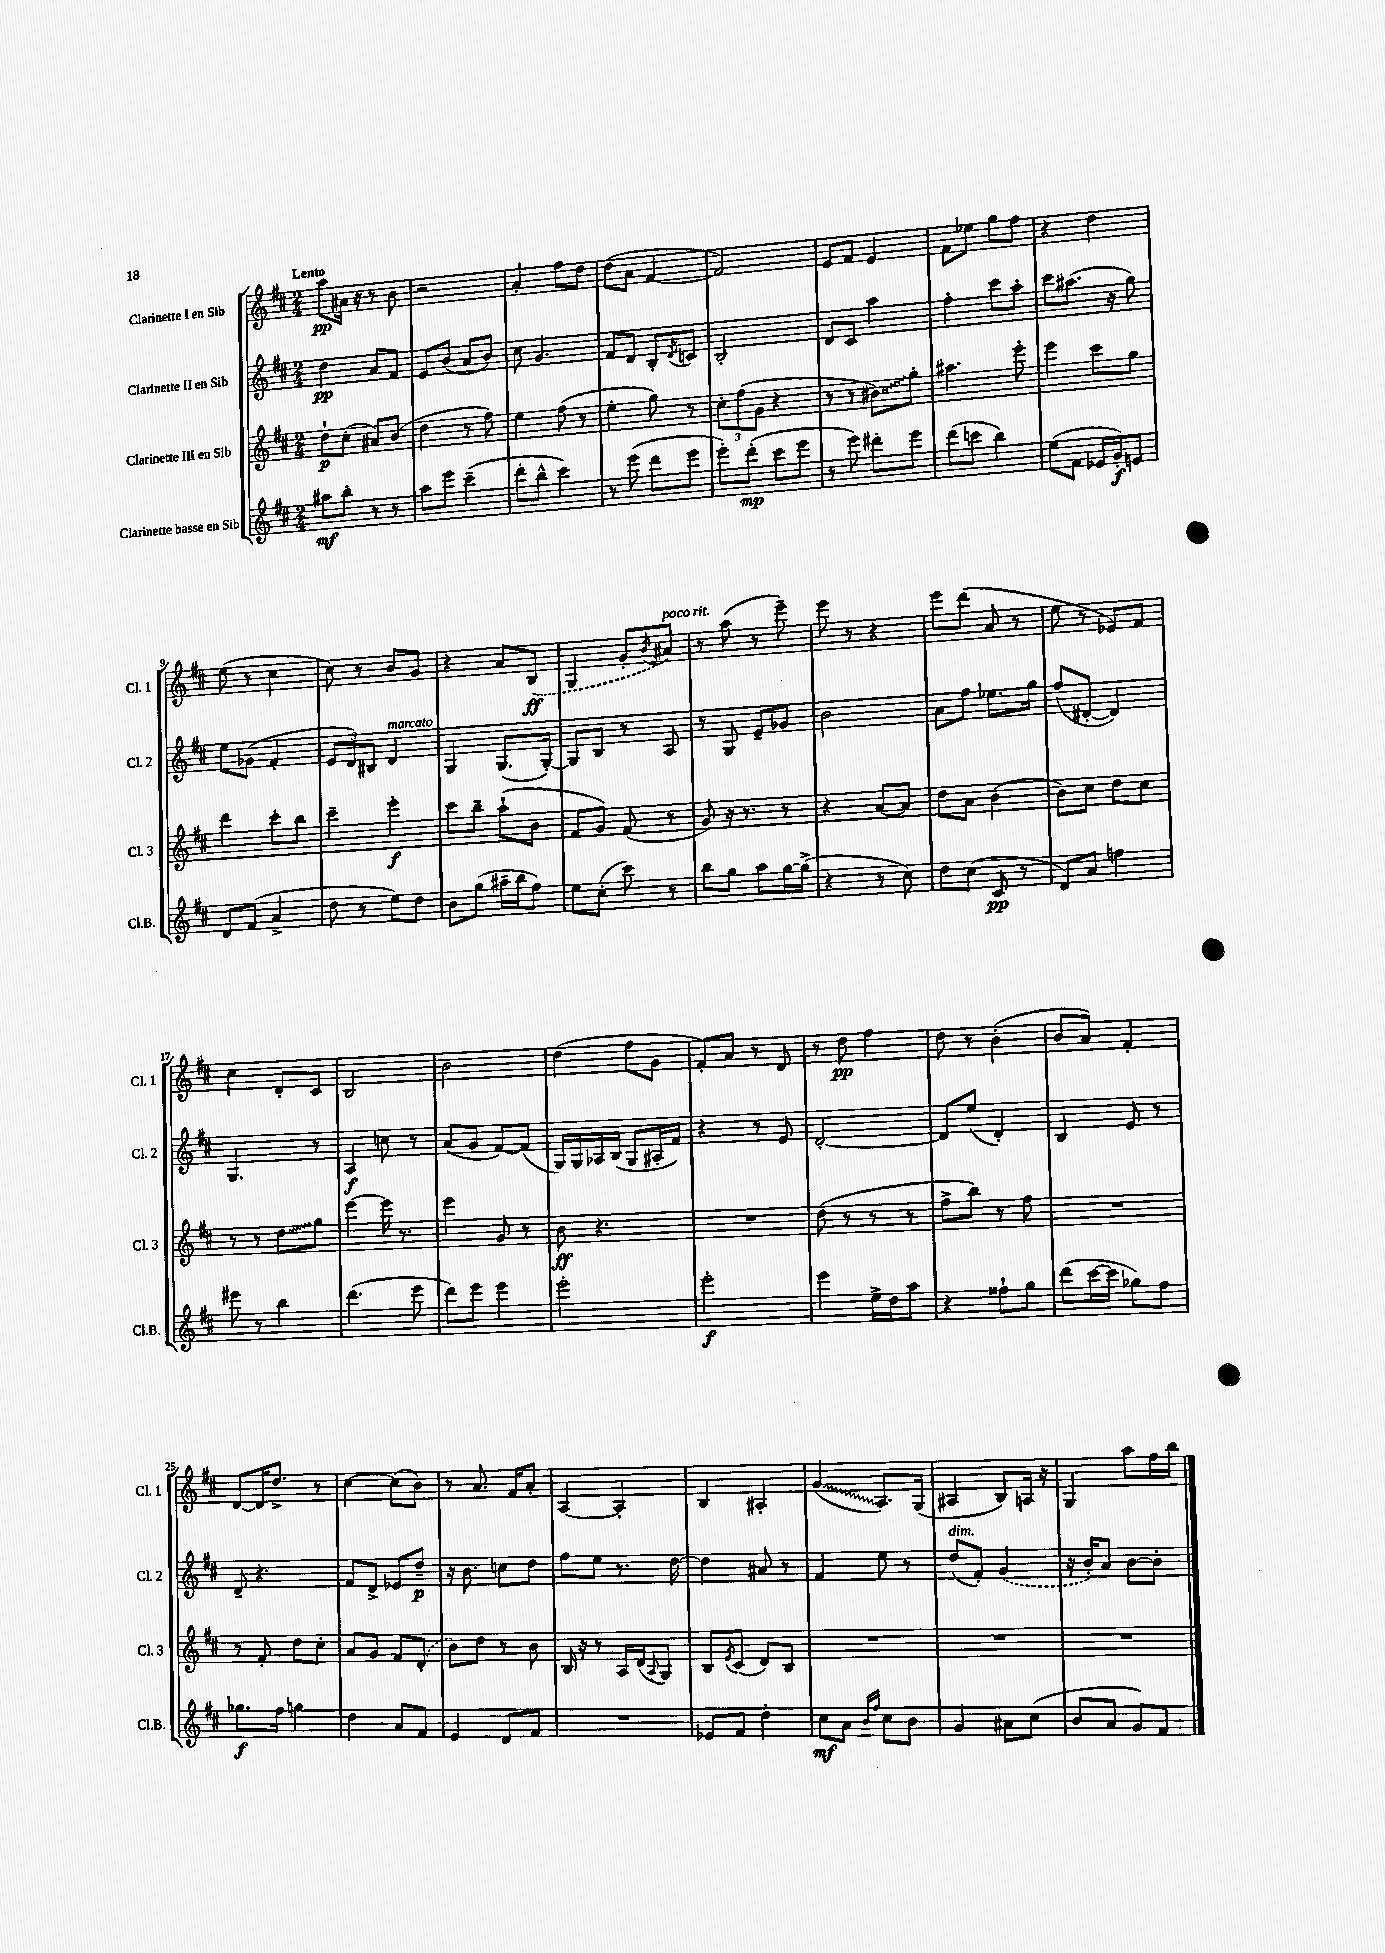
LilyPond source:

<<
\new StaffGroup <<
\new Staff = "s0" \with { instrumentName = "Clarinette I en Sib" shortInstrumentName = "Cl. 1" } {
    \clef treble \key d \major \numericTimeSignature \time 2/4 \tempo "Lento"
    a''8\pp ais'16 r16 r8 b'8 |
    r2 |
    a'4-. fis''8 d''8 |
    d''8( a'8 fis'4~ |
    fis'2) |
    e'8 fis'8 e'4 |
    fis'8 ees''8 g''8 fis''8 |
    r4 d''4 |
    e''8( r8 cis''4 |
    cis''8) r8 b'8 g'8 |
    r4 a'8 \once \slurDashed b8\ff( |
    g4 g'8-. \acciaccatura { b'8 } ais'8^\markup { \italic "poco rit." }) |
    r8 a''8( r8 e'''8--) |
    e'''8 r8 r4 |
    e'''8 d'''8( a'8 r8 |
    e''8 r8 ees'8) fis'8 |
    cis''4 d'8-. cis'8 |
    b2 |
    b'2 |
    d''4( fis''8 g'8 |
    fis'8-.) a'8 r8 d'8 |
    r8 d''8\pp fis''4 |
    d''8 r8 b'4-.( |
    b'8 a'8) fis'4-. |
    d'8~ d'16 d''8.-> r8 |
    cis''4~ cis''8( b'8) |
    r8 a'8. fis'16 a'8-. |
    a4~ a4-. |
    b4 ais4-. |
    \once \override Glissando.style = #'zigzag g'4\glissando( a8.) g16( |
    ais4 b8) a16 r16 |
    g4 a''8 fis''16 b''16 \bar "|." |
}
\new Staff = "s1" \with { instrumentName = "Clarinette II en Sib" shortInstrumentName = "Cl. 2" } {
    \clef treble \key d \major \numericTimeSignature \time 2/4
    d''4\pp a'8 fis'8 |
    e'8 b'8( a'8 b'8) |
    cis''8 g'4. |
    fis'8 d'8 b8-. \acciaccatura { d'8 } c'8 |
    b2-. |
    d'8 cis'8 a''4 |
    fis''4-. cis'''8 a''8-. |
    cis'''8 ais''8.( r16 g''8) |
    e''8 ges'8( fis'4-. |
    \tuplet 3/2 { e'8 d'8) bis8 } d'4^\markup { \italic "marcato" } |
    g4 g8.( g16~-.) |
    g8 b8 r8 a8 |
    r8 g8 e'8-- ges'8 |
    b'2 |
    a'8 fis''8 ees''8. g''16 |
    fis''8( dis'8~-. dis'4) |
    g4. r8 |
    a4\f c''8 r8 |
    a'8( g'8 fis'8~) fis'8( |
    g16) g16 aes16 b16( g8 ais16-. fis'16) |
    r4 r8 e'8 |
    d'2~-. |
    d'8 e''8( d'4-.) |
    b4 e'8 r8 |
    d'8-- r4. |
    fis'8 d'8-> ees'8 d''8--\p |
    r16 b'8. c''8 d''8 |
    fis''8 e''8 r8. d''16~ |
    d''4 ais'8 r8 |
    fis'4 e''8 r8 |
    d''8^\markup { \italic "dim." }( fis'8-.) \once \slurDashed g'4( |
    r16 b'16-.) a'8 b'8~ b'8-. \bar "|." |
}
\new Staff = "s2" \with { instrumentName = "Clarinette III en Sib" shortInstrumentName = "Cl. 3" } {
    \clef treble \key d \major \numericTimeSignature \time 2/4
    d''8-!\p cis''8-.( ais'8) b'8( |
    d''4 r8 fis''8) |
    e''4 fis''8( r8 |
    e''4-. g''8) r8 |
    \tuplet 3/2 { cis''8-. fis''8( g'8 } r4 |
    r8 r8 \once \override Glissando.style = #'zigzag bis'8\glissando) g''8-. |
    ais''4. e'''8-. |
    e'''4 cis'''8 g''8 |
    d'''4 cis'''8-. b''8 |
    cis'''4-- e'''4-.\f |
    cis'''8 b''8-- a''8-!( b'8 |
    fis'8 g'8) fis'8( r8 |
    g'8) r16 r8. r8 |
    r4 a'8~ a'8 |
    d''8 a'8 b'4( |
    b'8) cis''8 d''8 cis''8 |
    r8 r8 \once \override Glissando.style = #'zigzag d''8\glissando g''8 |
    e'''4~ e'''16 r8. |
    e'''4 g'8 r8 |
    b'8\ff r4. |
    R2 |
    d''8( r8 r8 r8 |
    fis''8-> b''8) r8 fis''8 |
    R2 |
    r8 fis'8-. d''8 cis''8-. |
    a'8 g'8 fis'8 \once \slurDashed d'8-.( |
    b'8) d''8 r8 b'8 |
    b16 r16 r8 a16 d'16( \appoggiatura { a8 } g8) |
    b8 \acciaccatura { e'8 } cis'8( d'8) b8 |
    R2 |
    R2 |
    R2 \bar "|." |
}
\new Staff = "s3" \with { instrumentName = "Clarinette basse en Sib" shortInstrumentName = "Cl.B." } {
    \clef treble \key d \major \numericTimeSignature \time 2/4
    ais''8\mf b''8-. r8 r8 |
    a''8 e'''8 cis'''4--( |
    d'''8-. b''8-^ cis'''4) |
    r8 e'''8( d'''8 e'''8 |
    e'''8-.) d'''8-.\mp( cis'''8 e'''8 |
    r8 e'''8) dis'''8-. e'''8 |
    d'''8( c'''8 b''4) |
    e''8( fis'8 ees'16 g'16-.\f) e'8 |
    d'8 fis'8( a'4-> |
    d''8 r8 e''8) d''8 |
    b'8 g''8( ais''16-- b''16 fis''8) |
    e''8 cis''8-.( cis'''8) r8 |
    b''8 g''8 a''8 g''16~ g''16->( |
    r4 r8 cis''8) |
    d''8 cis''8( cis'8\pp r8 |
    d'8) a'8 f''4 |
    eis'''8 r8 b''4 |
    d'''4.( e'''8 |
    d'''8) e'''8 e'''4 |
    e'''2-. |
    e'''2-.\f |
    e'''4 e''16-> d''16 a''8 |
    r4 fisis''8-! g''8 |
    d'''8( cis'''16~ cis'''16 ges''8) fis''8 |
    ges''8.\f fis''16 g''4 |
    d''4 a'8 fis'8 |
    e'4 d'8 fis'8 |
    R2 |
    ees'8 fis'8 d''4-. |
    cis''8\mf a'8 \grace { b'16 fis''16 } cis''8 b'8 |
    g'4 ais'8 cis''8( |
    b'8 a'8 g'8) fis'8 \bar "|." |
}
>>
>>
